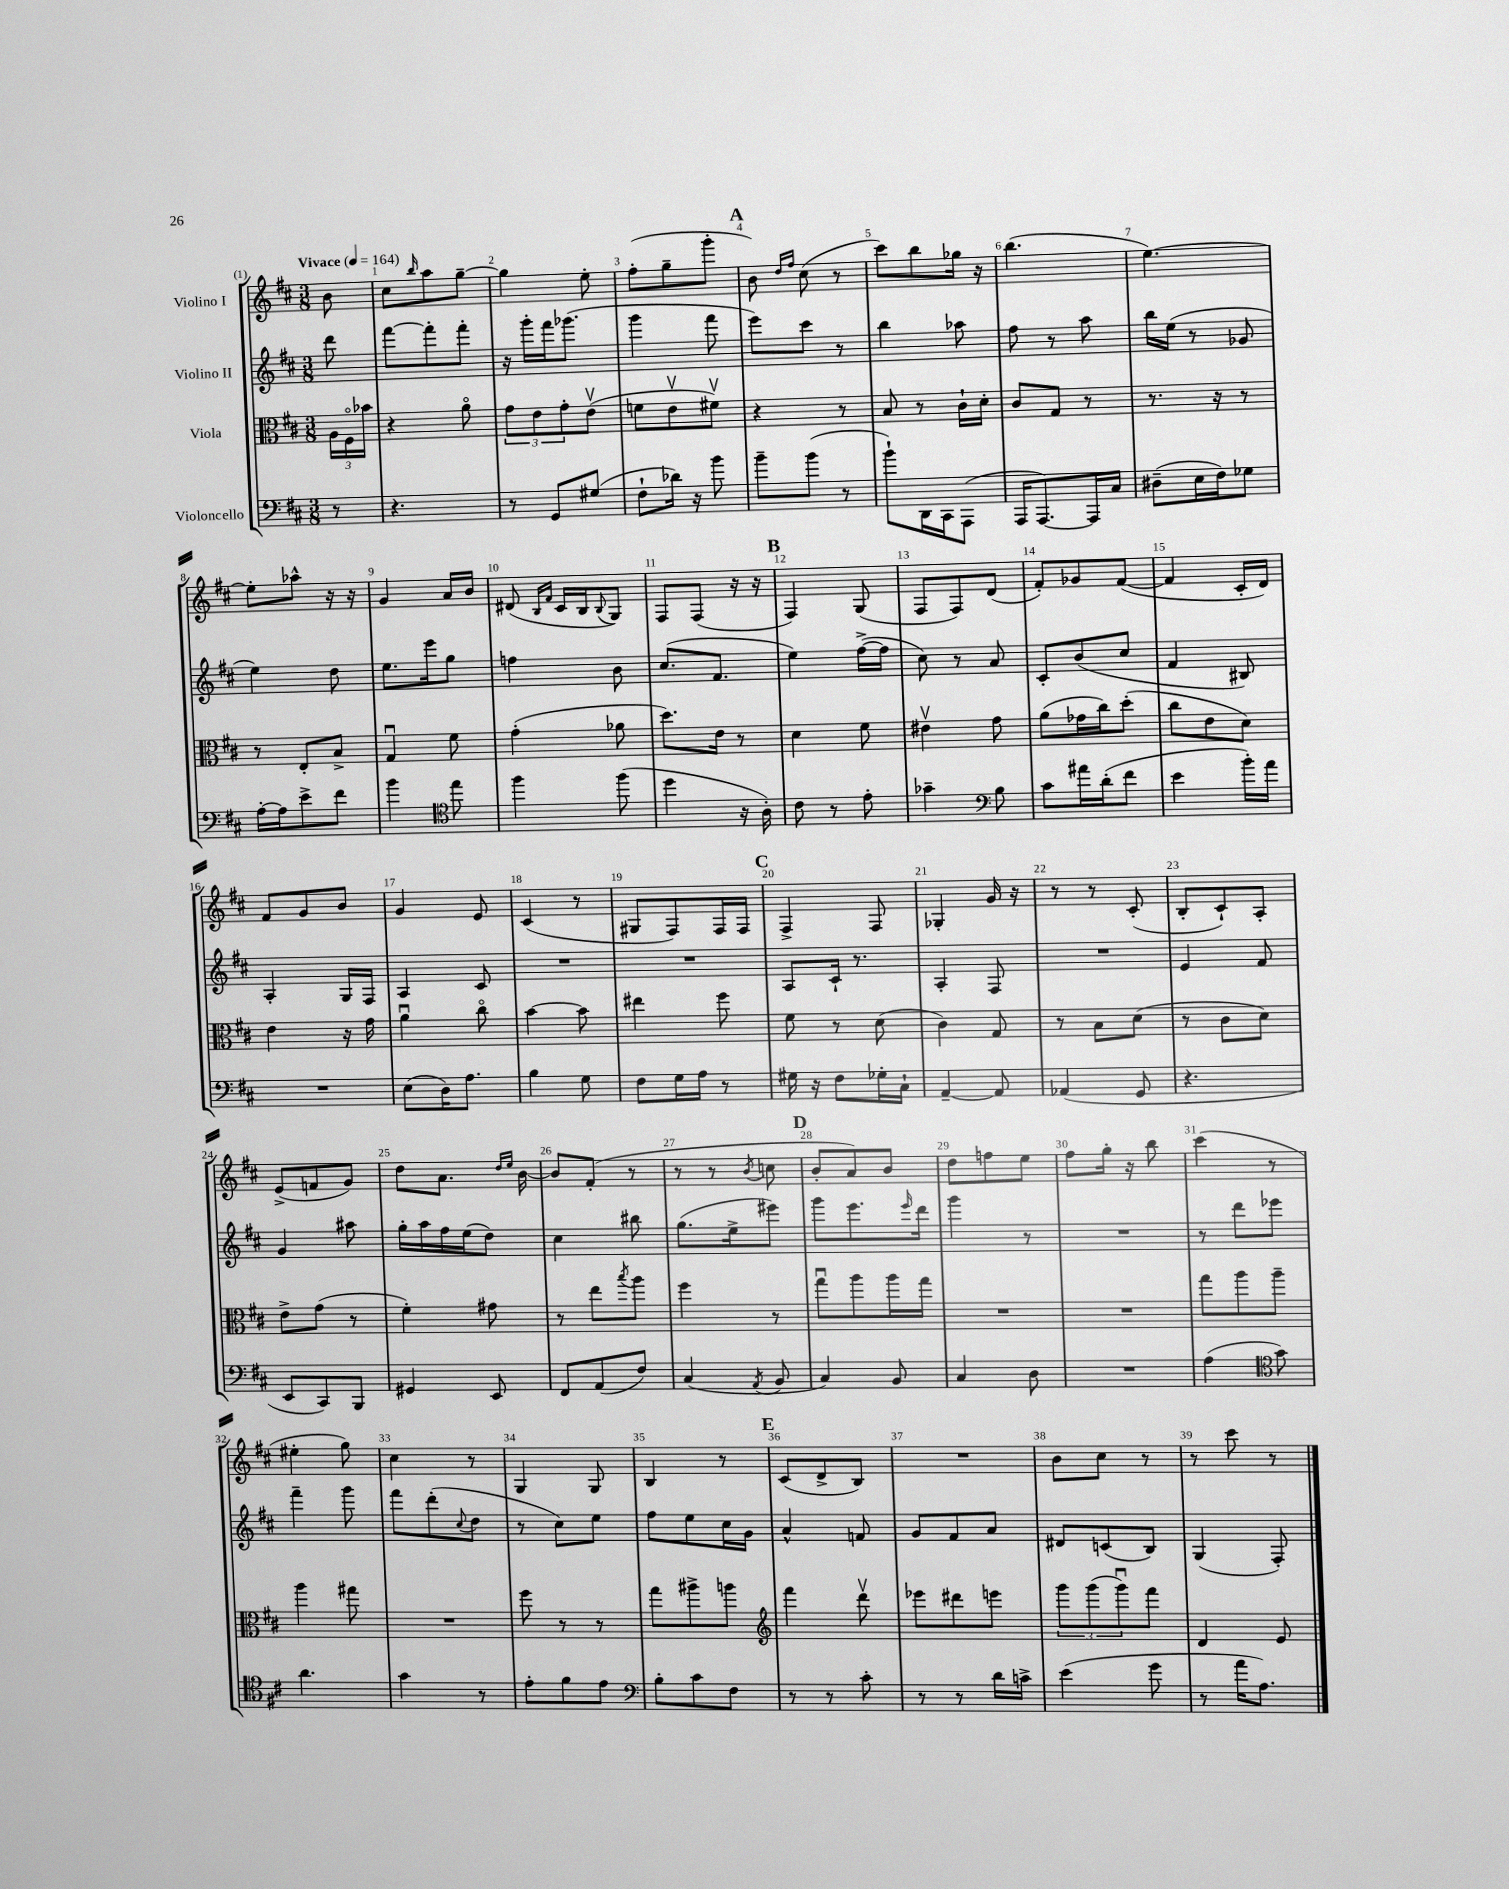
<<
\new StaffGroup <<
\new Staff = "s0" \with { instrumentName = "Violino I" } {
    \clef treble \key d \major \numericTimeSignature \time 3/8 \partial 8 \tempo "Vivace" 4 = 164
    b'8 |
    cis''8 \grace { b''16 } a''8 g''8~-- |
    g''4 e''8-. |
    fis''8-.( g''8-- g'''8-. |
    \mark \markup { \bold "A" } b'8) \grace { d''16 fis''16 } cis''8( r8 |
    cis'''8) b''8 ges''16 r16 |
    b''4.( |
    e''4.~) |
    e''8-. aes''8-^ r16 r16 |
    g'4 a'16 b'16 |
    dis'8( \grace { b16 fis'16 } cis'16 b16 \appoggiatura { b8 } g8) |
    fis8 fis8( r16 r16 |
    \mark \markup { \bold "B" } fis4) g8( |
    fis8 fis8) d'8( |
    fis'8-.) ges'8 fis'8~( |
    fis'4 cis'16-. d'16) |
    fis'8 g'8 b'8 |
    g'4 e'8 |
    cis'4( r8 |
    gis8 fis8) fis16 fis16 |
    \mark \markup { \bold "C" } fis4-> fis8 |
    ges4-. g'16 r16 |
    r8 r8 cis'8-.( |
    b8-. cis'8-!) a8-. |
    e'8->( f'8 g'8) |
    d''8 a'8. \grace { d''16 e''16 } b'16~ |
    b'8 fis'8-.( r8 |
    r8 r8 \acciaccatura { b'8 } c''8 |
    \mark \markup { \bold "D" } b'8-. a'8) b'8 |
    d''8 f''8 e''8 |
    fis''8 g''16-. r16 b''8 |
    cis'''4( r8 |
    eis''4-. g''8) |
    cis''4 r8 |
    g4 g8 |
    b4 r8 |
    \mark \markup { \bold "E" } cis'8( d'8-> b8) |
    R4. |
    b'8 cis''8 r8 |
    r8 cis'''8 r8 \bar "|." |
}
\new Staff = "s1" \with { instrumentName = "Violino II" } {
    \clef treble \key d \major \numericTimeSignature \time 3/8 \partial 8
    d'''8 |
    fis'''8~ fis'''8-. fis'''8-. |
    r16 g'''16-. fis'''16 ges'''8.( |
    g'''4 fis'''8 |
    \mark \markup { \bold "A" } e'''8) cis'''8 r8 |
    b''4 aes''8 |
    fis''8 r8 a''8 |
    b''16 e''16( r8 ges'8 |
    e''4) d''8 |
    e''8. e'''16 g''8 |
    f''4 b'8 |
    cis''8.( fis'8. |
    \mark \markup { \bold "B" } e''4) fis''16~->( fis''16 |
    cis''8) r8 a'8 |
    cis'8-. b'8( cis''8 |
    fis'4 bis8) |
    a4-. g16 fis16 |
    a4 cis'8 |
    R4. |
    R4. |
    \mark \markup { \bold "C" } a8 cis'16-! r8. |
    a4-. fis8 |
    R4. |
    e'4 fis'8 |
    g'4 ais''8 |
    g''16-. a''16 fis''16 e''16( d''8) |
    cis''4 bis''8 |
    g''8.( e''16-> eis'''8) |
    \mark \markup { \bold "D" } g'''8 e'''8. \grace { e'''16 } d'''16 |
    g'''4 r8 |
    R4. |
    r8 d'''8 ees'''8 |
    fis'''4-- g'''8 |
    fis'''8 d'''8-.( \appoggiatura { cis''8 } d''8 |
    r8 cis''8) e''8 |
    fis''8 e''8 cis''16 g'16 |
    \mark \markup { \bold "E" } a'4-^ f'8 |
    g'8 fis'8 a'8 |
    dis'8 c'8( b8) |
    g4( fis8-.) \bar "|." |
}
\new Staff = "s2" \with { instrumentName = "Viola" } {
    \clef alto \key d \major \numericTimeSignature \time 3/8 \partial 8
    \tuplet 3/2 { a16 fis16\flageolet bes'16 } |
    r4 a'8\flageolet |
    \tuplet 3/2 { g'8 e'8 g'8-. } e'8\upbow( |
    f'8 e'8\upbow fis'8\upbow) |
    \mark \markup { \bold "A" } r4 r8 |
    b8 r8 cis'16-! d'16-. |
    cis'8 g8 r8 |
    r8. r16 r8 |
    r8 e8-. b8-> |
    g4\downbow fis'8 |
    g'4-.( aes'8 |
    d''8.) e'16 r8 |
    \mark \markup { \bold "B" } d'4 fis'8 |
    eis'4\upbow g'8 |
    a'8( ges'16 cis''16) d''8-.( |
    cis''8 e'8 d'8) |
    e'4 r16 g'16 |
    a'4\downbow cis''8\flageolet |
    b'4~ b'8 |
    eis''4 fis''8 |
    \mark \markup { \bold "C" } fis'8 r8 d'8( |
    cis'4) g8 |
    r8 b8 d'8( |
    r8 cis'8 d'8) |
    e'8-> g'8( r8 |
    fis'4-.) gis'8 |
    r8 e''8 \acciaccatura { b''8 } a''8 |
    fis''4 r8 |
    \mark \markup { \bold "D" } g''8\downbow a''8 a''16 g''16 |
    R4. |
    R4. |
    g''8 a''8 a''8-- |
    a''4 gis''8 |
    R4. |
    fis''8 r8 r8 |
    g''8 ais''8-> a''8 |
    \mark \markup { \bold "E" } \clef treble fis'''4 d'''8\upbow |
    ees'''8 dis'''8 e'''8 |
    \tuplet 3/2 { g'''8 g'''8( g'''8\downbow) } fis'''8 |
    d'4 e'8 \bar "|." |
}
\new Staff = "s3" \with { instrumentName = "Violoncello" } {
    \clef bass \key d \major \numericTimeSignature \time 3/8 \partial 8
    r8 |
    r4. |
    r8 g,8 gis8( |
    fis8-! des'16) r16 b'8 |
    \mark \markup { \bold "A" } b'8-- b'8( r8 |
    b'8-!) d,16 cis,16 a,,8( |
    a,,16 a,,8.~) a,,16 cis16 |
    dis8--( e16 fis16) ges8 |
    a16~-. a16 e'8-> fis'8 |
    b'4 \clef tenor e''8 |
    fis''4 fis''8( |
    d''4 r16 a16-.) |
    \mark \markup { \bold "B" } cis'8 r8 e'8-. |
    ges'4-- \clef bass b8 |
    cis'8 ais'16 d'16-.( fis'8 |
    e'4 b'16-.) a'16 |
    R4. |
    e8( d16) a8. |
    b4 g8 |
    fis8 g16 a16 r8 |
    \mark \markup { \bold "C" } gis16 r16 fis8 ges16-. cis16-! |
    a,4~-- a,8 |
    aes,4( g,8 |
    r4. |
    e,8 cis,8) b,,8 |
    gis,4 e,8 |
    fis,8 a,8( fis8) |
    cis4( \acciaccatura { a,8 } b,8 |
    \mark \markup { \bold "D" } cis4) b,8 |
    cis4 d8 |
    R4. |
    a4( \clef tenor g'8) |
    a'4. |
    g'4 r8 |
    e'8-. fis'8 e'8 |
    \clef bass b8-. cis'8 fis8 |
    \mark \markup { \bold "E" } r8 r8 cis'8-. |
    r8 r8 d'16 c'16-> |
    e'4( g'8 |
    r8 a'16 a8.) \bar "|." |
}
>>
>>
\layout { \context { \Score \override BarNumber.break-visibility = ##(#f #t #t) barNumberVisibility = #all-bar-numbers-visible } }
